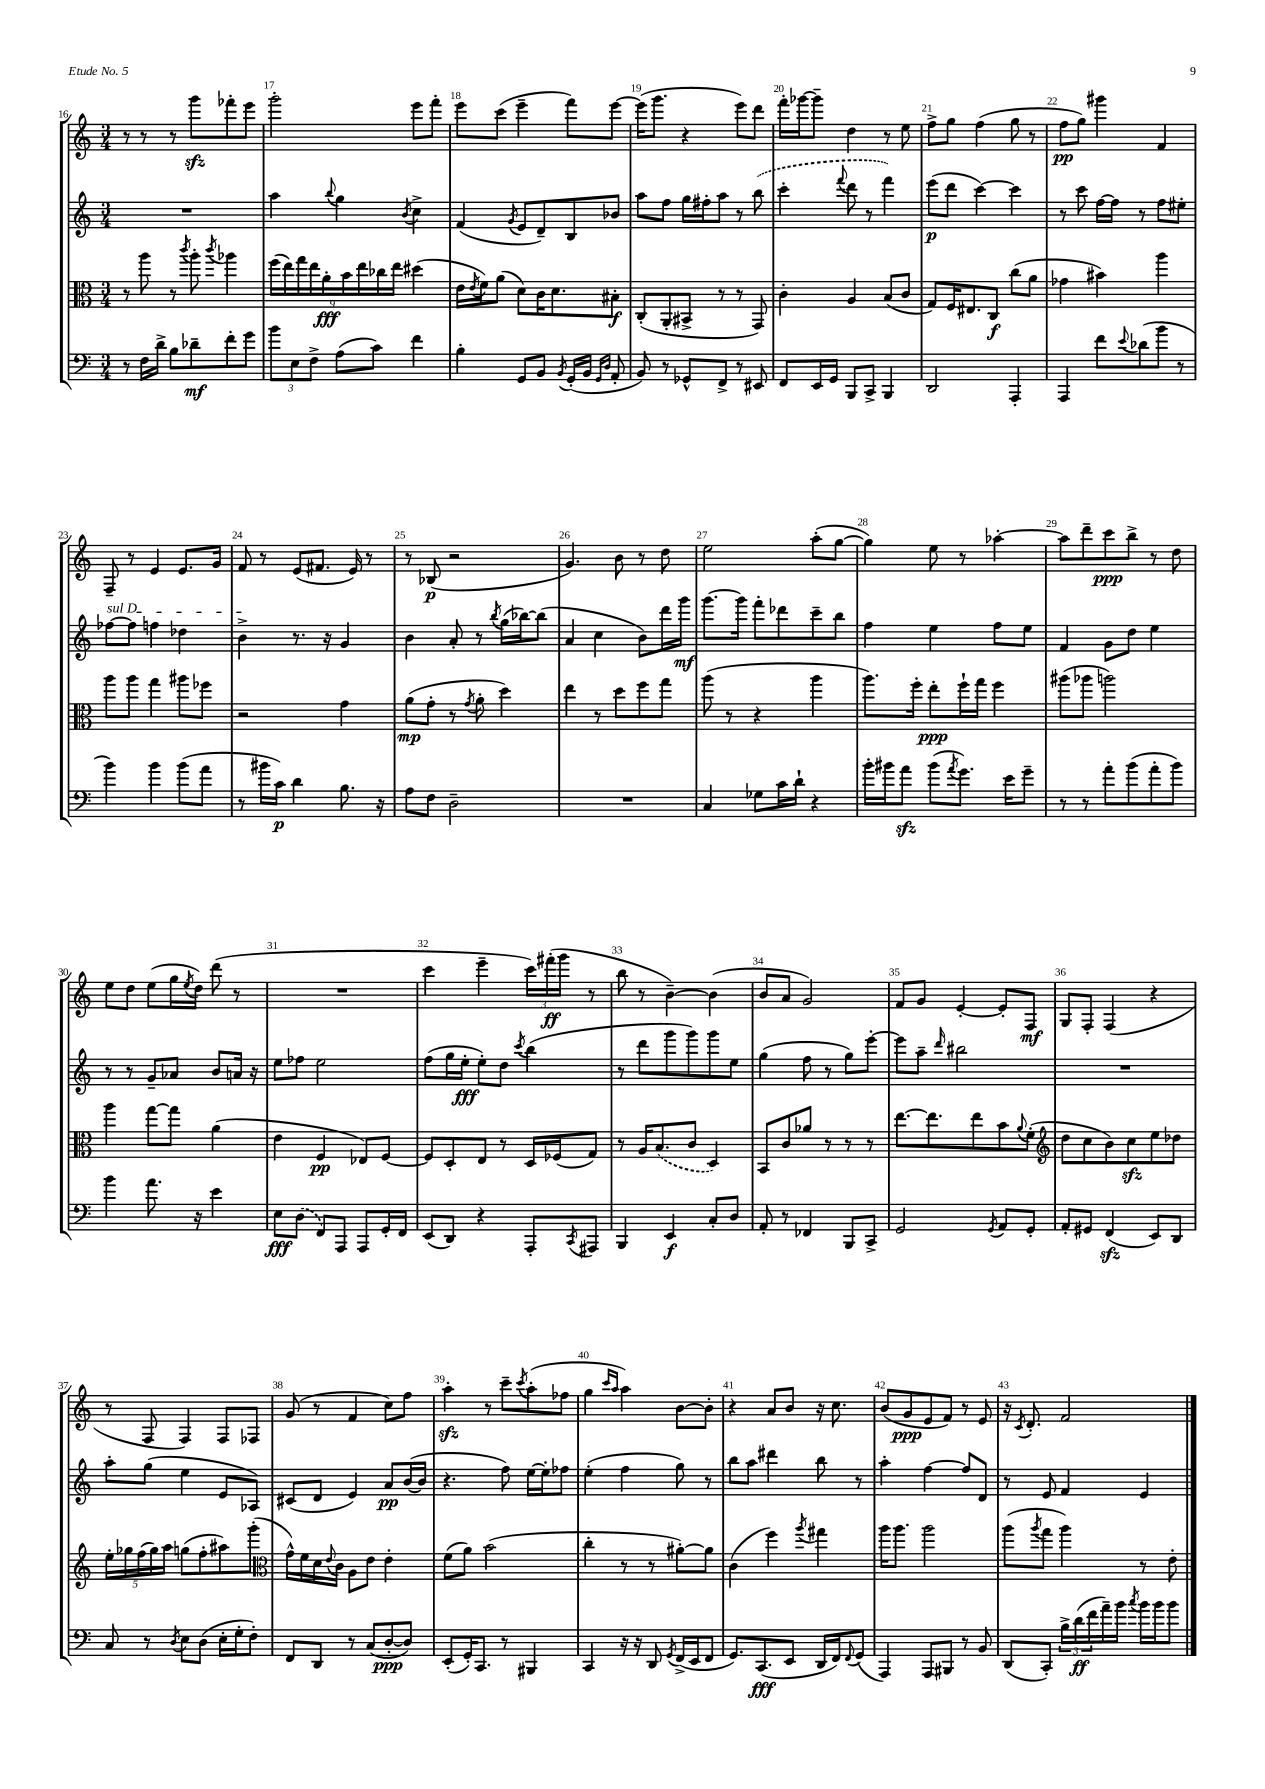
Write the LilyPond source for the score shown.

<<
\new StaffGroup <<
\new Staff = "s0" {
    \clef treble \key c \major \numericTimeSignature \time 3/4
    r8 r8 r8 g'''8\sfz fes'''8-. e'''8 |
    g'''2-. e'''8 f'''8-. |
    e'''8 c'''8( e'''4-- f'''8) e'''8~ |
    e'''16( g'''8. r4 e'''8) d'''8 |
    f'''16-. ges'''16~ ges'''8-- d''4 r8 e''8 |
    f''8-> g''8 f''4( g''8 r8 |
    f''8\pp g''8) gis'''4 f'4 |
    f8-- r8 e'4 e'8. g'16 |
    f'8 r8 e'8( fis'8. e'16) r8 |
    r8 bes8\p( r2 |
    g'4.) b'8 r8 d''8 |
    e''2 a''8-.( g''8~ |
    g''4) e''8 r8 aes''4~-. |
    aes''8 d'''8-- c'''8\ppp b''8-> r8 d''8 |
    e''8 d''8 e''8( g''16 \acciaccatura { e''8 } d''16) d'''8( r8 |
    R2. |
    c'''4 e'''4-- \tuplet 3/2 { c'''16) fis'''16-.\ff( g'''16 } r8 |
    b''8 r8 b'4~--) b'4( |
    b'8 a'8 g'2) |
    f'8 g'8 e'4~-. e'8-. f8\mf |
    g8 f8-. f4( r4 |
    r8 f8 f4) f8 fes8 |
    g'8( r8 f'4 c''8) f''8 |
    a''4-.\sfz r8 c'''8-- \acciaccatura { c'''8 } a''8-.( fes''8 |
    g''4 \grace { c'''16 a''16 } a''4) b'8~ b'8-. |
    r4 a'8 b'8 r16 c''8. |
    b'8( g'8\ppp e'8 f'8) r8 e'8 |
    r16 \acciaccatura { c'8 } d'8.-. f'2 \bar "|." |
}
\new Staff = "s1" {
    \clef treble \key c \major \numericTimeSignature \time 3/4
    R2. |
    a''4 \appoggiatura { b''8 } g''4 \acciaccatura { b'8 } c''4-> |
    f'4( \acciaccatura { g'8 } e'8 d'8--) b8 bes'8 |
    a''8 f''8 g''16 fis''16-. a''8 r8 \once \slurDashed b''8( |
    c'''4-. \appoggiatura { f'''8 } d'''8 r8 f'''4) |
    e'''8\p( d'''8 c'''4~) c'''4 |
    r8 c'''8 f''16~ f''16 r8 f''8 eis''8-. |
    \once \override TextSpanner.bound-details.left.text = \markup { \italic "sul D" } fes''8~\startTextSpan fes''8 f''4 des''4 |
    b'4->\stopTextSpan r8. r16 g'4 |
    b'4 a'8-. r8 \acciaccatura { b''8 } g''16( bes''16~) bes''8( |
    a'4 c''4 b'8) d'''16 g'''16\mf |
    g'''8.~ g'''16 f'''8-. des'''8 c'''8-- b''8 |
    f''4 e''4 f''8 e''8 |
    f'4 g'8 d''8 e''4 |
    r8 r8 g'8-- aes'8 b'8 a'16 r16 |
    e''8 fes''8 e''2 |
    f''8( g''16 e''16-.\fff e''8-.) d''8 \acciaccatura { c'''8 } b''4( |
    r8 d'''8 g'''8 g'''8) g'''8 e''8 |
    g''4( f''8 r8 g''8) e'''8~-. |
    e'''8 a''8-- \grace { d'''16 } bis''2 |
    R2. |
    a''8-. g''8( e''4 e'8 aes8) |
    cis'8( d'8 e'4) a'8\pp b'16~( b'16 |
    r4. f''8) e''16~ e''16-. fes''8 |
    e''4-.( f''4 g''8) r8 |
    b''8 a''8 dis'''4 b''8 r8 |
    a''4-. f''4~ f''8 d'8 |
    r8 e'8 f'4 e'4 \bar "|." |
}
\new Staff = "s2" {
    \clef alto \key c \major \numericTimeSignature \time 3/4
    r8 a''8 r8 \acciaccatura { c'''8 } a''8-. \acciaccatura { c'''8 } aes''4 |
    \tuplet 9/8 { f''16( e''16) g''16 e''16 a'16-.\fff b'16 e''16 ces''16 e''16 } dis''4( |
    e'16 \acciaccatura { e'8 } f'16) a'8( d'8) c'16 d'8. bis8-.\f |
    c8-.( a,8-. bis,8-> r8 r8 g,8) |
    c'4-. a4 b8( c'8 |
    g8) f16 eis8. c8\f c''8( a'8 |
    ges'4 bis'4) a''4 |
    a''8 a''8 g''4 ais''8 fes''8 |
    r2 g'4 |
    a'8\mp( g'8-. r8 \acciaccatura { g'8 } a'8-. d''4) |
    e''4 r8 d''8 f''8 g''8 |
    a''8( r8 r4 a''4 |
    a''8.) f''16-. e''8-.\ppp f''16-! g''16 f''4 |
    ais''8( aes''8 a''2) |
    a''4 g''8~ g''8 a'4( |
    e'4 f4\pp ees8) f8~ |
    f8 d8-. e8 r8 d16 fes16( g8) |
    r8 a16 \once \slurDashed b8.( c'8 d4) |
    b,8 c'8 aes'8 r8 r8 r8 |
    e''8.~ e''8. e''8 b'8 \appoggiatura { a'8 } f'8-.( |
    \clef treble d''8 c''8 b'8) c''8\sfz e''8 des''8 |
    \tuplet 5/4 { e''16-. ges''16 f''16( ges''16) a''16 } g''8( f''8-. ais''8) g'''8-.( |
    \clef alto g'16-^) f'16 d'16 \appoggiatura { e'8 } c'16 a8 e'8 e'4-. |
    f'8( a'8) b'2( |
    c''4-. r8 r8 ais'8~-.) ais'8 |
    c'4( f''4) \acciaccatura { a''8 } gis''4 |
    a''16 a''8. a''2 |
    a''8( \acciaccatura { a''8 } g''8 a''4) r8 e'8-. \bar "|." |
}
\new Staff = "s3" {
    \clef bass \key c \major \numericTimeSignature \time 3/4
    r8 f16 d'16-> b8 des'8--\mf f'8-. g'8 |
    \tuplet 3/2 { b'8 e8 f8-> } a8( c'8) f'4 |
    b4-. g,8 b,8 \acciaccatura { b,8 } g,16-.( b,16 \grace { g,16 d16 } a,8-. |
    b,8) r8 ges,8-^ f,8-> r8 eis,8 |
    f,8 e,16 g,16 b,,8 c,8-> b,,4 |
    d,2 a,,4-. |
    a,,4 f'8 \appoggiatura { e'8 } des'8( b'8 r8 |
    b'4) b'4 b'8( a'8 |
    r8 bis'16 c'16\p) d'4 b8. r16 |
    a8 f8 d2-- |
    R2. |
    c4 ges8 c'16 d'16-! r4 |
    b'16-. bis'16 a'8\sfz bis'8( \acciaccatura { a'8 } g'8.) e'16 g'8-- |
    r8 r8 a'8-. b'8( a'8-. b'8) |
    b'4 a'8. r16 e'4 |
    e8\fff \once \slurDashed d8( f,8) a,,8 a,,8 g,16-. f,16 |
    e,8( d,8) r4 a,,8-. \acciaccatura { c,8 } ais,,8 |
    b,,4 e,4\f c8-. d8 |
    a,8-. r8 fes,4 b,,8 c,8-> |
    g,2 \acciaccatura { g,8 } a,8 g,8-. |
    a,8-. gis,8 f,4\sfz( e,8) d,8 |
    c8 r8 \acciaccatura { d8 } e8 d8( e16-. g16-. f8-.) |
    f,8 d,8 r8 c8( d8~-.\ppp d8) |
    e,8-.( g,16-.) c,8. r8 bis,,4 |
    c,4 r16 r16 d,8 \acciaccatura { g,8 } f,16->( e,16 f,8 |
    g,8.) c,8.\fff( e,8 d,16 f,16) \appoggiatura { f,8 } g,8( |
    a,,4) a,,8 bis,,8 r8 b,8 |
    d,8( c,8-.) \tuplet 3/2 { b16-> d'16\ff( f'16 } a'16--) b'16 \acciaccatura { c''8 } b'16 b'16 b'8 \bar "|." |
}
>>
>>
\layout { \context { \Score currentBarNumber = #16 \override BarNumber.break-visibility = ##(#f #t #t) barNumberVisibility = #all-bar-numbers-visible } }
